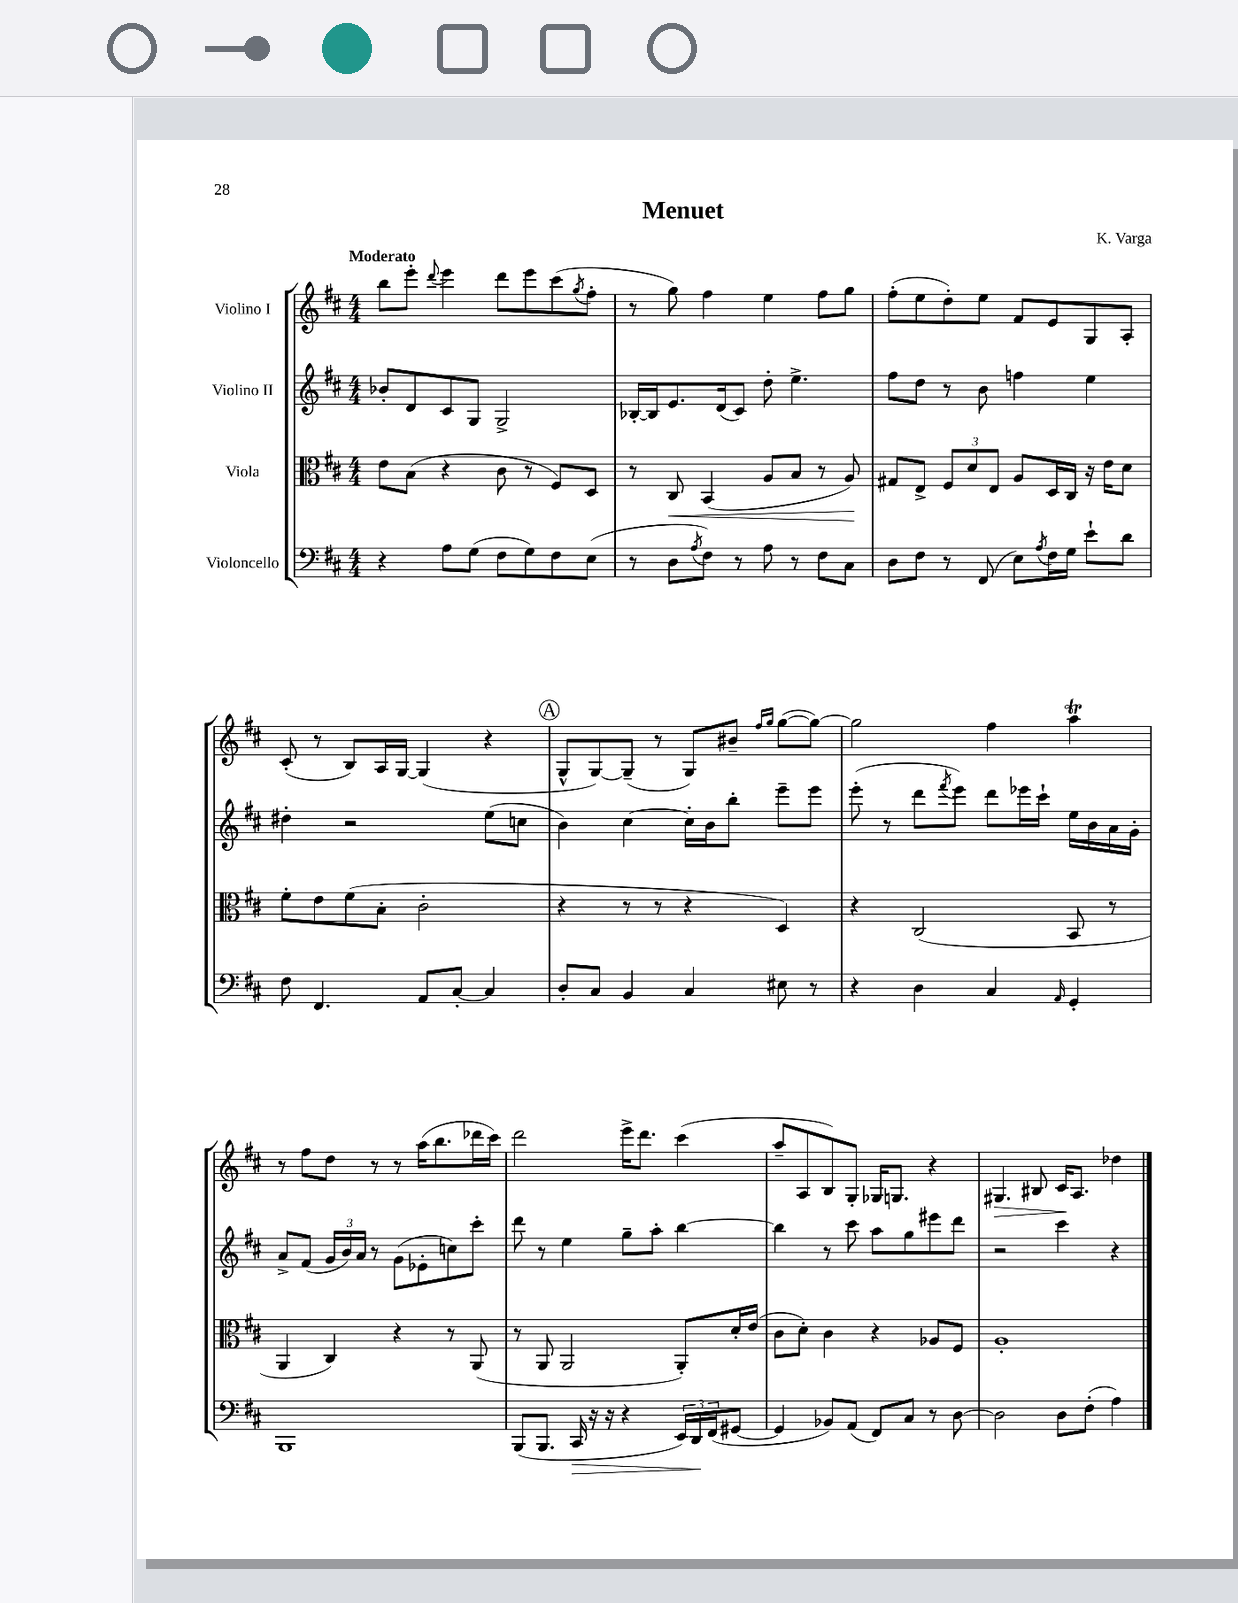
\header { title = "Menuet" composer = "K. Varga" }
<<
\new StaffGroup <<
\new Staff = "s0" \with { instrumentName = "Violino I" } {
    \clef treble \key d \major \numericTimeSignature \time 4/4 \tempo "Moderato"
    b''8 e'''8-. \appoggiatura { d'''8 } e'''4 d'''8 e'''8 cis'''8( \acciaccatura { g''8 } fis''8-. |
    r8 g''8) fis''4 e''4 fis''8 g''8 |
    fis''8-.( e''8 d''8-.) e''8 fis'8 e'8 g8 a8-. |
    cis'8-.( r8 b8) a16 g16~ g4( r4 |
    \mark \markup { \circle "A" } g8-^ g8~) g8--( r8 g8) bis'8-- \grace { fis''16 g''16 } g''8~( g''8~) |
    g''2 fis''4 a''4\trill |
    r8 fis''8 d''8 r8 r8 a''16( b''8. des'''16 cis'''16) |
    d'''2 e'''16-> d'''8. cis'''4( |
    a''8-- a8 b8) g8-. ges16 g8. r4 |
    gis4.\> bis8 cis'16\! a8. des''4 \bar "|." |
}
\new Staff = "s1" \with { instrumentName = "Violino II" } {
    \clef treble \key d \major \numericTimeSignature \time 4/4
    bes'8-. d'8 cis'8 g8 g2-> |
    bes16~-. bes16 e'8. d'16( cis'8) d''8-. e''4.-> |
    fis''8 d''8 r8 b'8 f''4 e''4 |
    dis''4-. r2 e''8( c''8 |
    \mark \markup { \circle "A" } b'4) cis''4~ cis''16-. b'16 b''8-. e'''8-- e'''8 |
    e'''8-.( r8 d'''8 \acciaccatura { fis'''8 } e'''8) d'''8 ees'''16 cis'''16-! e''16 b'16 a'16 g'16-. |
    a'8-> fis'8( \tuplet 3/2 { g'16 b'16) a'16 } r8 g'8( ees'8-. c''8) cis'''8-. |
    d'''8 r8 e''4 g''8-- a''8-. b''4~ |
    b''4 r8 cis'''8 a''8 g''8 eis'''8 d'''8 |
    r2 cis'''4 r4 \bar "|." |
}
\new Staff = "s2" \with { instrumentName = "Viola" } {
    \clef alto \key d \major \numericTimeSignature \time 4/4
    e'8 b8( r4 cis'8 r8 fis8) d8 |
    r8 cis8\< b,4( a8 b8 r8 a8\!) |
    gis8 e8-> \tuplet 3/2 { fis8 d'8 e8 } a8 d16 cis16 r16 e'16 d'8 |
    fis'8-. e'8 fis'8( b8-. cis'2-. |
    \mark \markup { \circle "A" } r4 r8 r8 r4 d4) |
    r4 cis2( b,8 r8 |
    a,4 cis4) r4 r8 a,8( |
    r8 a,8 a,2 a,8-.) d'16-. e'16( |
    cis'8 d'8-.) cis'4 r4 aes8 fis8 |
    a1-. \bar "|." |
}
\new Staff = "s3" \with { instrumentName = "Violoncello" } {
    \clef bass \key d \major \numericTimeSignature \time 4/4
    r4 a8 g8( fis8 g8) fis8 e8( |
    r8 d8 \acciaccatura { a8 } fis8) r8 a8 r8 fis8 cis8 |
    d8 fis8 r8 fis,8( e8) \acciaccatura { a8 } fis16 g16 e'8-! d'8 |
    fis8 fis,4. a,8 cis8~-. cis4 |
    \mark \markup { \circle "A" } d8-. cis8 b,4 cis4 eis8 r8 |
    r4 d4 cis4 \grace { a,16 } g,4-. |
    b,,1 |
    b,,8( b,,8. cis,16\> r16 r16 r4 \tuplet 3/2 { e,16) d,16\! fis,16( } gis,8~ |
    gis,4 bes,8) a,8( fis,8) cis8 r8 d8~ |
    d2 d8 fis8-.( a4) \bar "|." |
}
>>
>>
\layout { \context { \Score \remove "Bar_number_engraver" } }
